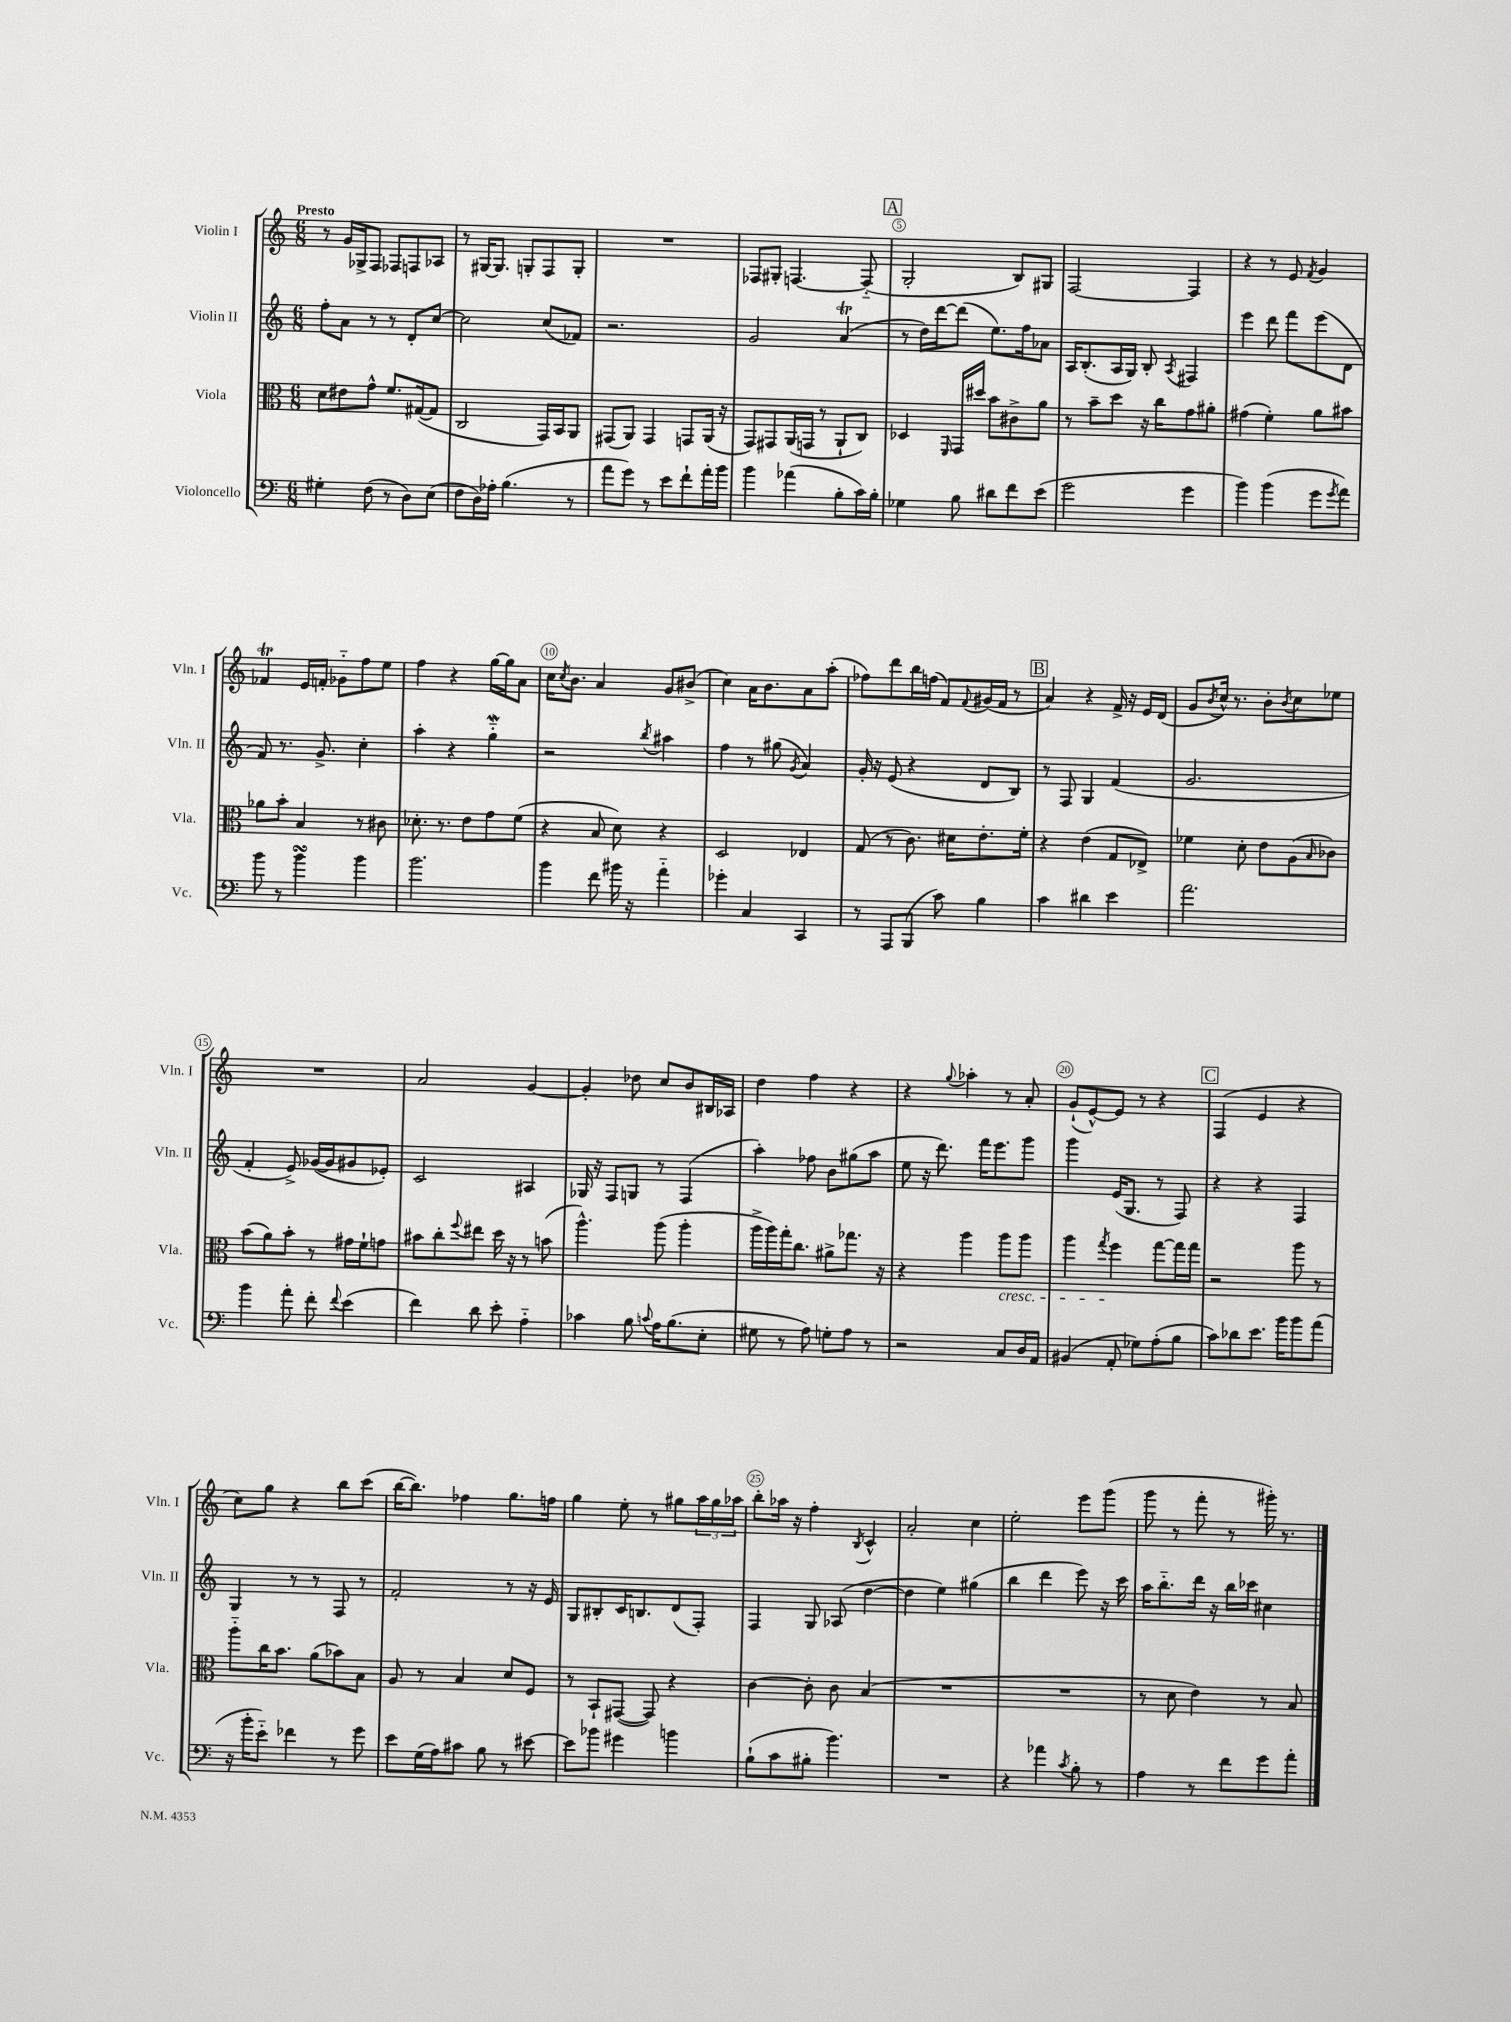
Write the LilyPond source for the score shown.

<<
\new StaffGroup <<
\new Staff = "s0" \with { instrumentName = "Violin I" shortInstrumentName = "Vln. I" } {
    \clef treble \key c \major \numericTimeSignature \time 6/8 \tempo "Presto"
    r8 g'16 ges16-> f8 fes8 f8 aes8 |
    r8 gis16~ gis8. g8-. f8 g8-. |
    R2. |
    fes8 gis8-. f4.~ f8-_( |
    \mark \markup { \box "A" } g2-. b8) gis8 |
    f2~ f4 |
    r4 r8 e'8 \acciaccatura { f'8 } g'4 |
    fes'4\trill e'16 f'16-. ges'8-_ f''8 e''8 |
    f''4 r4 g''16~ g''16 a'8 |
    c''16 \acciaccatura { c''8 } b'8. a'4 g'8 bis'8->( |
    c''4) a'16 b'8. a'8 a''8-.( |
    fes''8) d'''8 b''16 f''16( f'8) \appoggiatura { f'8 } gis'16( f'16 r8 |
    \mark \markup { \box "B" } a'4) r4 f'16-> r16 e'16 d'16( |
    g'8 \acciaccatura { b'8 } c''16-^) r8. b'8-. \acciaccatura { b'8 } c''8 ees''8 |
    R2. |
    a'2 g'4~ |
    g'4-. des''8 c''8 b'8 bis16 aes16 |
    d''4 f''4 r4 |
    r4 \appoggiatura { g''8 } aes''4-. r8 a'8-. |
    g'8-!( e'8~-^) e'8 r8 r4 |
    \mark \markup { \box "C" } f4( e'4 r4 |
    c''8) g''8 r4 b''8 c'''8( |
    b''16~ b''8.) fes''4 g''8. f''16 |
    g''4 e''8-. r8 gis''8 \tuplet 3/2 { a''16 gis''16 aes''16 } |
    b''8-. aes''16 r16 f''4-. \acciaccatura { b8 } c'4-^ |
    a'2-. c''4 |
    e''2-. e'''8 g'''8( |
    g'''8 r8 f'''8-. r8 gis'''16-.) r8. \bar "|." |
}
\new Staff = "s1" \with { instrumentName = "Violin II" shortInstrumentName = "Vln. II" } {
    \clef treble \key c \major \numericTimeSignature \time 6/8
    f''8-. a'8 r8 r8 d'8-. c''8~ |
    c''2 c''8( fes'8) |
    r2. |
    g'2 a'4\trill( |
    \mark \markup { \box "A" } r8 d''16) d'''16~ d'''8( e''8.) f''16 aes'8 |
    a16 b8.-.( a16 g16) b8-. \acciaccatura { a8 } fis4 |
    e'''4 d'''8 f'''8 e'''8( d'8 |
    f'8) r8. g'8.-> c''4-. |
    a''4-. r4 g''4-_\mordent |
    r2 \acciaccatura { b''8 } ais''4 |
    f''4 r8 gis''8( \acciaccatura { g'8 } a'4) |
    g'16-. r16 e'8( r4 d'8 b8) |
    \mark \markup { \box "B" } r8 f8 g4 f'4( |
    g'2. |
    f'4-. e'8->) ges'16~( ges'16 gis'8 ees'8-.) |
    c'2 ais4 |
    ges16 r16 f8 g8 r8 f4( |
    a''4-.) fes''8 b'8 gis''8( a''8 |
    e''8 r16 d'''8.) f'''16 e'''8. g'''8 |
    g'''4 e'16( g8. r8 f8) |
    \mark \markup { \box "C" } r4 r4 f4 |
    g4 r8 r8 f8 r8 |
    f'2-. r8 r16 e'16 |
    g8 bis8-. c'16 b8. d'8( f8-.) |
    f4 g8 aes8( d''4~ |
    d''4 e''4) gis''4( |
    b''4 d'''4 e'''8) r16 c'''16 |
    a''16 b''8.-_ d'''16 r16 b''16 ces'''16 cis''4 \bar "|." |
}
\new Staff = "s2" \with { instrumentName = "Viola" shortInstrumentName = "Vla." } {
    \clef alto \key c \major \numericTimeSignature \time 6/8
    d'8 eis'8 g'8-^ f'8. gis16~( gis8 |
    c2 g,16) b,16 a,8 |
    gis,8( a,8) gis,4 g,8 a,16( r16 |
    g,8) gis,8 a,16( g,16 r8 a,8-! c8) |
    \mark \markup { \box "A" } des4 \grace { f,16 } g,16 dis''16 b'8 cis'8-> a'8 |
    r8 b'8-- d''8 r16 c''16 g'8 ais'8-. |
    gis'4( f'4-.) a'8 bis'8 |
    aes'8 b'8-. b4 r8 cis'8 |
    des'8.-. r8. e'8 g'8 f'8( |
    r4 b8 d'8) r4 |
    d2 ees4 |
    g8( r8 c'8.) dis'16 e'8.-. f'16-. |
    \mark \markup { \box "B" } r4 e'4( g8 ees8->) |
    fes'4 d'8-. e'8 a8( \grace { b16 } ces'8) |
    b'8( a'8) b'8-. r8 gis'16 f'16-! g'8 |
    bis'8 c''8-. \appoggiatura { f''8 } eis''8 d''16 r16 r8 b'8( |
    a''4.-^) a''8( a''4-. |
    a''16-> a''16) g''16-. c''8. ais'8-> ges''8. r16 |
    r4 a''4 a''8\cresc a''8 |
    a''4 \acciaccatura { g''8 } f''4\! g''8~ g''16 g''16 |
    \mark \markup { \box "C" } r2 a''8 r8 |
    a''8-_ c''16 b'8. a'8( bes'8) b8 |
    a8 r8 b4 d'8 f8 |
    r8 b,8-! gis,8~( gis,8) r4 |
    c'4~ c'8-. c'8 b4( |
    R2. |
    R2. |
    r8 d'8 e'4) r8 b8 \bar "|." |
}
\new Staff = "s3" \with { instrumentName = "Violoncello" shortInstrumentName = "Vc." } {
    \clef bass \key c \major \numericTimeSignature \time 6/8
    gis4-. f8( r8 d8) e8( |
    f8 d16) aes16-. b4.( r8 |
    a'8 g'8) r8 e'8 f'8-! a'16-. b'16 |
    b'4 aes'4( b8-. c'16) b16-. |
    \mark \markup { \box "A" } ges4 b8 dis'8 f'8 e'8( |
    g'2 g'4 |
    b'4) b'4( g'8 \acciaccatura { g'8 } a'8) |
    b'8 r8 b'4\turn b'4 |
    b'2. |
    b'4 f'8 bis'16 r16 a'4-_ |
    ges'4-. c4 c,4 |
    r8 a,,8 b,,8( c'8) b4 |
    \mark \markup { \box "B" } c'4 dis'4 e'4 |
    a'2. |
    b'4 a'8-. f'8-. \appoggiatura { f'8 } e'4( |
    f'4) d'8 e'8-. a4-_ |
    ces'4 b8 \appoggiatura { c'8 } a16 b8.( e8-. |
    gis8 r8 a8) g8-. a8 r8 |
    r2 c8 d16 a,16 |
    bis,4( a,8-. ges8) a8-.( b8 |
    \mark \markup { \box "C" } c'8) des'8 e'8. b'16 b'8 a'8( |
    r16 b'16-. e'8-_) fes'4 r8 g'8 |
    e'8 g16( a16) cis'8 b8 r8 eis'8~ |
    eis'8 bes'8 gis'4 b'4 |
    b8-!( c'8 bis8-. b'4.) |
    R2. |
    r4 aes'4 \acciaccatura { c'8 } b8-. r8 |
    a4 r8 f'8 g'8 a'8-. \bar "|." |
}
>>
>>
\layout { \context { \Score \override BarNumber.break-visibility = ##(#f #t #t) barNumberVisibility = #(every-nth-bar-number-visible 5) \override BarNumber.stencil = #(make-stencil-circler 0.1 0.3 ly:text-interface::print) } }
